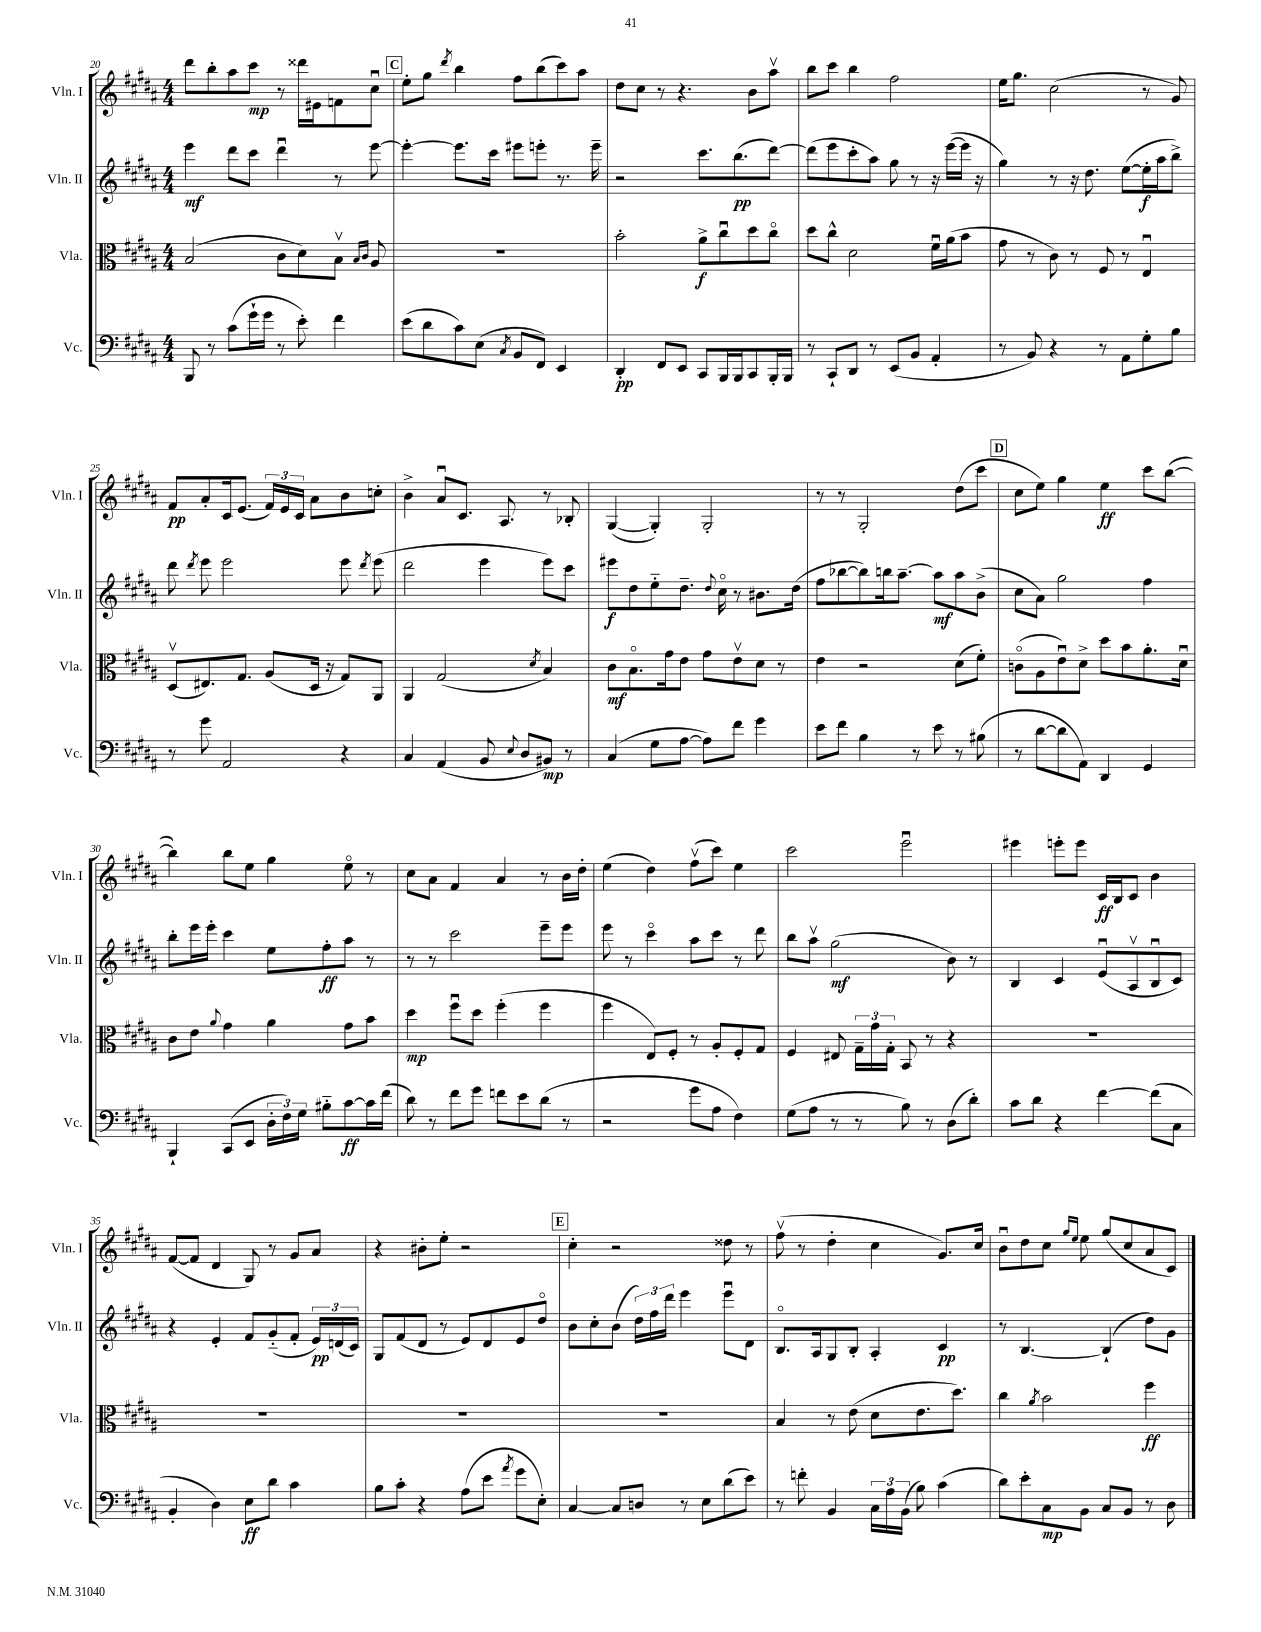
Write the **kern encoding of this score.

**kern	**dynam	**kern	**dynam	**kern	**dynam	**kern	**dynam
*part4	*part4	*part3	*part3	*part2	*part2	*part1	*part1
*staff4	*staff4	*staff3	*staff3	*staff2	*staff2	*staff1	*staff1
*I"Vc.	*	*I"Vla.	*	*I"Vln. II	*	*I"Vln. I	*
*I'Vc.	*	*I'Vla.	*	*I'Vln. II	*	*I'Vln. I	*
*clefF4	*	*clefC3	*	*clefG2	*	*clefG2	*
*k[f#c#g#d#a#]	*	*k[f#c#g#d#a#]	*	*k[f#c#g#d#a#]	*	*k[f#c#g#d#a#]	*
*M4/4	*	*M4/4	*	*M4/4	*	*M4/4	*
=20	=20	=20	=20	=20	=20	=20	=20
8BBB/	.	(2B/	.	4eee\	mf	8ddd#\L	.
8r	.	.	.	.	.	8bb'\	.
(8c#\L	.	.	.	8ddd#\L	.	8aa#\	.
16g#`\L	.	.	.	8ccc#\J	.	8ccc#\J	mp
16g#\JJ	.	.	.	.	.	.	.
8r	.	8c#\L	.	4ddd#u\	.	8r	.
8e'\)	.	8d#\)	.	.	.	16ddd##X\LL	.
.	.	.	.	.	.	16e#X\J	.
4f#\	.	8Bv\J	.	8r	.	8fn\	.
.	.	16qqB/LL	.	.	.	.	.
.	.	16qqc#/JJ	.	.	.	.	.
.	.	8A#/	.	[8eee\	.	8cc#u\J	.
!!LO:REH:place=s1:t=C
=21	=21	=21	=21	=21	=21	=21	=21
(8e\L	.	1r	.	4eee'\_	.	8ee'\L	.
8d#\	.	.	.	.	.	8gg#\J	.
.	.	.	.	.	.	8qddd#/	.
8c#\)	.	.	.	8.eee\L]	.	4bb\	.
(8E\J	.	.	.	.	.	.	.
.	.	.	.	16ccc#\Jk	.	.	.
8qC#/	.	.	.	.	.	.	.
8BB/L	.	.	.	8eee#X\L	.	8ff#\L	.
8FF#/J)	.	.	.	8eeen'\J	.	(8bb\	.
4EE/	.	.	.	8.r	.	8ccc#\)	.
.	.	.	.	.	.	8aa#\J	.
.	.	.	.	16eee~\	.	.	.
=22	=22	=22	=22	=22	=22	=22	=22
4DD#'/	pp	2b'\	.	2r	.	8dd#\L	.
.	.	.	.	.	.	8cc#\J	.
8FF#/L	.	.	.	.	.	8r	.
8EE/J	.	.	.	.	.	4.r	.
8CC#/L	.	8a#^\L	f	8.ccc#\L	.	.	.
16BBB/L	.	8cc#u\	.	.	.	.	.
16BBB/J	.	.	.	(8.bb\	pp	.	.
8CC#/	.	8dd#\	.	.	.	8b\L	.
16BBB'/L	.	8cc#\J	.	[8ddd#\J)	.	8aa#v\J	.
16BBB/JJ	.	.	.	.	.	.	.
=23	=23	=23	=23	=23	=23	=23	=23
8r	.	8dd#\L	.	(8ddd#\L]	.	8bb\L	.
8CC#`/L	.	8cc#^^\J	.	8eee\	.	8ccc#\J	.
8DD#/J	.	2d#\	.	8ccc#'\	.	4bb\	.
8r	.	.	.	8aa#\J)	.	.	.
(8EE/L	.	.	.	8gg#\	.	2ff#\	.
8BB/J	.	.	.	8r	.	.	.
4AA#'/	.	16f#u\LL	.	16r	.	.	.
.	.	(16a#\J	.	([16eee\LL	.	.	.
.	.	8b\J	.	16eee\JJ]	.	.	.
.	.	.	.	16r	.	.	.
=24	=24	=24	=24	=24	=24	=24	=24
8r	.	8g#\	.	4gg#\)	.	16ee\KL	.
.	.	.	.	.	.	8.gg#\J	.
8BB/)	.	8r	.	.	.	.	.
4r	.	8c#\)	.	8r	.	(2cc#\	.
.	.	8r	.	16r	.	.	.
.	.	.	.	8.dd#\	.	.	.
8r	.	8F#/	.	.	.	.	.
8AA#\L	.	8r	.	([8ee\L	.	.	.
8G#'\	.	4Eu/	.	16ee'\L]	f	8r	.
.	.	.	.	16aa#\J	.	.	.
8B\J	.	.	.	8bb^\J)	.	8g#/)	.
!!LO:LB:g=z
=25	=25	=25	=25	=25	=25	=25	=25
8r	.	(8D#v/L	.	8ddd#\	.	8f#/L	pp
.	.	.	.	8qddd#/	.	.	.
8g#\	.	8.E#X/)	.	8eee\	.	8a#'/	.
2AA#/	.	.	.	2eee\	.	16c#/k	.
.	.	8.G#/J	.	.	.	(8.e/J	.
.	.	(8A#/L	.	.	.	24f#/LL)	.
.	.	.	.	.	.	24e/	.
.	.	.	.	.	.	24c#/JJ	.
.	.	16D#/Jk	.	.	.	8a#\L	.
.	.	16r	.	.	.	.	.
4r	.	8G#/L)	.	8eee\	.	8b\	.
.	.	.	.	8qddd#/	.	.	.
.	.	8AA#/J	.	(8eee\	.	8ccn'\J	.
=26	=26	=26	=26	=26	=26	=26	=26
4C#/	.	4AA#/	.	2ddd#\	.	4b^\	.
(4AA#/	.	(2G#/	.	.	.	8a#u/L	.
.	.	.	.	.	.	8.c#/J	.
8BB/	.	.	.	4eee\	.	.	.
.	.	.	.	.	.	8.A#/	.
8qqE/	.	.	.	.	.	.	.
8D#/L	.	.	.	.	.	.	.
.	.	8qd#/	.	.	.	.	.
8BB#X/J)	mp	4B/)	.	8eee\L)	.	8r	.
8r	.	.	.	8ccc#\J	.	8B-X'/	.
=27	=27	=27	=27	=27	=27	=27	=27
(4C#/	.	8c#\L	mf	8eee#X\L	f	([4G#/	.
.	.	8.B\	.	8dd#\	.	.	.
8G#\L	.	.	.	8ee\	.	4G#'/])	.
.	.	16g#\k	.	.	.	.	.
[8A#\J	.	8e\J	.	8.dd#~\J	.	.	.
8A#\L])	.	8g#\L	.	.	.	2G#'/	.
.	.	.	.	8qqdd#/	.	.	.
.	.	.	.	16cc#\	.	.	.
8f#\J	.	8ev\	.	8r	.	.	.
4g#\	.	8d#\J	.	8.b#X\L	.	.	.
.	.	8r	.	.	.	.	.
.	.	.	.	(16dd#\Jk	.	.	.
=28	=28	=28	=28	=28	=28	=28	=28
8e\L	.	4e\	.	8ff#\L	.	8r	.
8f#\J	.	.	.	[8bb-X\	.	8r	.
4B\	.	2r	.	8bb-\])	.	2G#'/	.
.	.	.	.	16bbn\k	.	.	.
.	.	.	.	[8.aa#~\J	.	.	.
8r	.	.	.	.	.	.	.
8e\	.	.	.	8aa#\L]	mf	.	.
8r	.	(8d#\L	.	8aa#\	.	(8dd#\L	.
(8B#X\	.	8f#'\J)	.	(8b^\J	.	8ccc#\J	.
!!LO:REH:place=s1:t=D
=29	=29	=29	=29	=29	=29	=29	=29
8r	.	(8cn\L	.	8cc#\L	.	8cc#\L	.
[8d#\L	.	8A#\	.	8a#\J)	.	8ee\J)	.
8d#\]	.	8eu\)	.	2gg#\	.	4gg#\	.
8AA#\J)	.	8d#^\J	.	.	.	.	.
4DD#/	.	8dd#\L	.	.	.	4ee\	ff
.	.	8b\	.	.	.	.	.
4GG#/	.	8.a#'\	.	4ff#\	.	8ccc#\L	.
.	.	.	.	.	.	([8bb\J	.
.	.	16d#u\Jk	.	.	.	.	.
!!LO:LB:g=z
=30	=30	=30	=30	=30	=30	=30	=30
4BBB`/	.	8c#\L	.	8bb'\L	.	4bb\])	.
.	.	8e\J	.	16eee\L	.	.	.
.	.	.	.	16eee'\JJ	.	.	.
.	.	8qqa#/	.	.	.	.	.
(8CC#/L	.	4g#\	.	4ccc#\	.	8bb\L	.
8EE/J	.	.	.	.	.	8ee\J	.
24D#'\LL	.	4a#\	.	8ee\L	.	4gg#\	.
24F#\)	.	.	.	.	.	.	.
24G#\JJ	.	.	.	.	.	.	.
8B#X\L	.	.	.	8ff#'\	ff	.	.
[8c#\	ff	8g#\L	.	8aa#\J	.	8ee\	.
16c#\L]	.	8b\J	.	8r	.	8r	.
(16f#\JJ	.	.	.	.	.	.	.
=31	=31	=31	=31	=31	=31	=31	=31
8d#\)	.	4dd#\	mp	8r	.	8cc#\L	.
8r	.	.	.	8r	.	8a#\J	.
8f#\L	.	8ff#u\L	.	2ccc#\	.	4f#/	.
8g#\J	.	8dd#\J	.	.	.	.	.
8fn\L	.	(4ff#'\	.	.	.	4a#/	.
8e\	.	.	.	.	.	.	.
(8d#\J	.	4ff#\	.	8eee~\L	.	8r	.
8r	.	.	.	8eee\J	.	16b\LL	.
.	.	.	.	.	.	16dd#'\JJ	.
=32	=32	=32	=32	=32	=32	=32	=32
2r	.	4ff#\	.	8eee\	.	(4ee\	.
.	.	.	.	8r	.	.	.
.	.	8E/L)	.	4ccc#\	.	4dd#\)	.
.	.	8F#'/J	.	.	.	.	.
8g#\L	.	8r	.	8aa#\L	.	(8ff#v\L	.
8A#\J	.	8A#'/L	.	8ccc#\J	.	8ccc#\J)	.
4F#\)	.	8F#'/	.	8r	.	4ee\	.
.	.	8G#/J	.	8ddd#\	.	.	.
=33	=33	=33	=33	=33	=33	=33	=33
(8G#\L	.	4F#/	.	8bb\L	.	2ccc#\	.
8A#\J	.	.	.	8aa#v\J	.	.	.
8r	.	8E#X/	.	(2gg#\	mf	.	.
8r	.	24G#~\LL	.	.	.	.	.
.	.	24g#\	.	.	.	.	.
.	.	24G#'\JJ	.	.	.	.	.
8B\)	.	8BB/	.	.	.	2eeeu\	.
8r	.	8r	.	.	.	.	.
(8D#\L	.	4r	.	8b\)	.	.	.
8d#'\J)	.	.	.	8r	.	.	.
=34	=34	=34	=34	=34	=34	=34	=34
8c#\L	.	1r	.	4B/	.	4eee#X\	.
8d#\J	.	.	.	.	.	.	.
4r	.	.	.	4c#/	.	8eeen'\L	.
.	.	.	.	.	.	8eee\J	.
[4f#\	.	.	.	(8eu/L	.	16c#/LL	ff
.	.	.	.	.	.	16B/J	.
.	.	.	.	8A#v/	.	8c#/J	.
(8f#\L]	.	.	.	8Bu/	.	4b\	.
8C#\J	.	.	.	8c#/J)	.	.	.
!!LO:LB:g=z
=35	=35	=35	=35	=35	=35	=35	=35
4BB'/	.	1r	.	4r	.	([8f#/L	.
.	.	.	.	.	.	8f#/J]	.
4D#\)	.	.	.	4e'/	.	4d#/	.
8E\L	ff	.	.	8f#/L	.	8G#/)	.
8d#\J	.	.	.	(8g#/	.	8r	.
4c#\	.	.	.	8f#'/J	.	8g#/L	.
.	.	.	.	24e/LL)	pp	8a#/J	.
.	.	.	.	(24dn/	.	.	.
.	.	.	.	24c#/JJ)	.	.	.
=36	=36	=36	=36	=36	=36	=36	=36
8B\L	.	1r	.	8G#/L	.	4r	.
8c#'\J	.	.	.	(8f#/	.	.	.
4r	.	.	.	8d#/J	.	8b#X'\L	.
.	.	.	.	8r	.	8ee'\J	.
(8A#\L	.	.	.	8e/L)	.	2r	.
8e\J	.	.	.	8d#/	.	.	.
8qa#/	.	.	.	.	.	.	.
8g#\L	.	.	.	8e/	.	.	.
8E'\J)	.	.	.	8dd#/J	.	.	.
!!LO:REH:place=s1:t=E
=37	=37	=37	=37	=37	=37	=37	=37
[4C#/	.	1r	.	8b\L	.	4cc#'\	.
.	.	.	.	8cc#'\	.	.	.
8C#/L]	.	.	.	(8b\J	.	2r	.
8Dn/J	.	.	.	24dd#\LL)	.	.	.
.	.	.	.	24ff#\	.	.	.
.	.	.	.	24ddd#\JJ	.	.	.
8r	.	.	.	4eee\	.	.	.
8E\L	.	.	.	.	.	.	.
(8d#\	.	.	.	8eeeu\L	.	8dd##X\	.
8e\J)	.	.	.	8d#\J	.	8r	.
=38	=38	=38	=38	=38	=38	=38	=38
8r	.	4B/	.	8.B/L	.	(8ff#v\	.
8fn'\	.	.	.	.	.	8r	.
.	.	.	.	16A#/k	.	.	.
4BB/	.	8r	.	8G#/	.	4dd#'\	.
.	.	(8e\	.	8B'/J	.	.	.
24C#\LL	.	8d#\L	.	4A#'/	.	4cc#\	.
24A#\	.	.	.	.	.	.	.
(24BB\JJ	.	.	.	.	.	.	.
8B\)	.	8.e\	.	.	.	.	.
(4c#\	.	.	.	4c#/	pp	8.g#/L)	.
.	.	8.dd#\J)	.	.	.	.	.
.	.	.	.	.	.	16cc#/Jk	.
=39	=39	=39	=39	=39	=39	=39	=39
8d#\L)	.	4cc#\	.	8r	.	8bu\L	.
8e'\	.	.	.	[4.B/	.	8dd#\	.
.	.	8qa#/	.	.	.	.	.
8C#\	mp	2b\	.	.	.	8cc#\J	.
.	.	.	.	.	.	16qqgg#/LL	.
.	.	.	.	.	.	16qqee/JJ	.
8BB\J	.	.	.	.	.	8ee\	.
8C#/L	.	.	.	(4B`/]	.	(8gg#/L	.
8BB/J	.	.	.	.	.	8cc#/	.
8r	.	4ff#\	ff	8dd#\L)	.	8a#/	.
8D#\	.	.	.	8g#\J	.	8c#/J)	.
==	==	==	==	==	==	==	==
*-	*-	*-	*-	*-	*-	*-	*-
